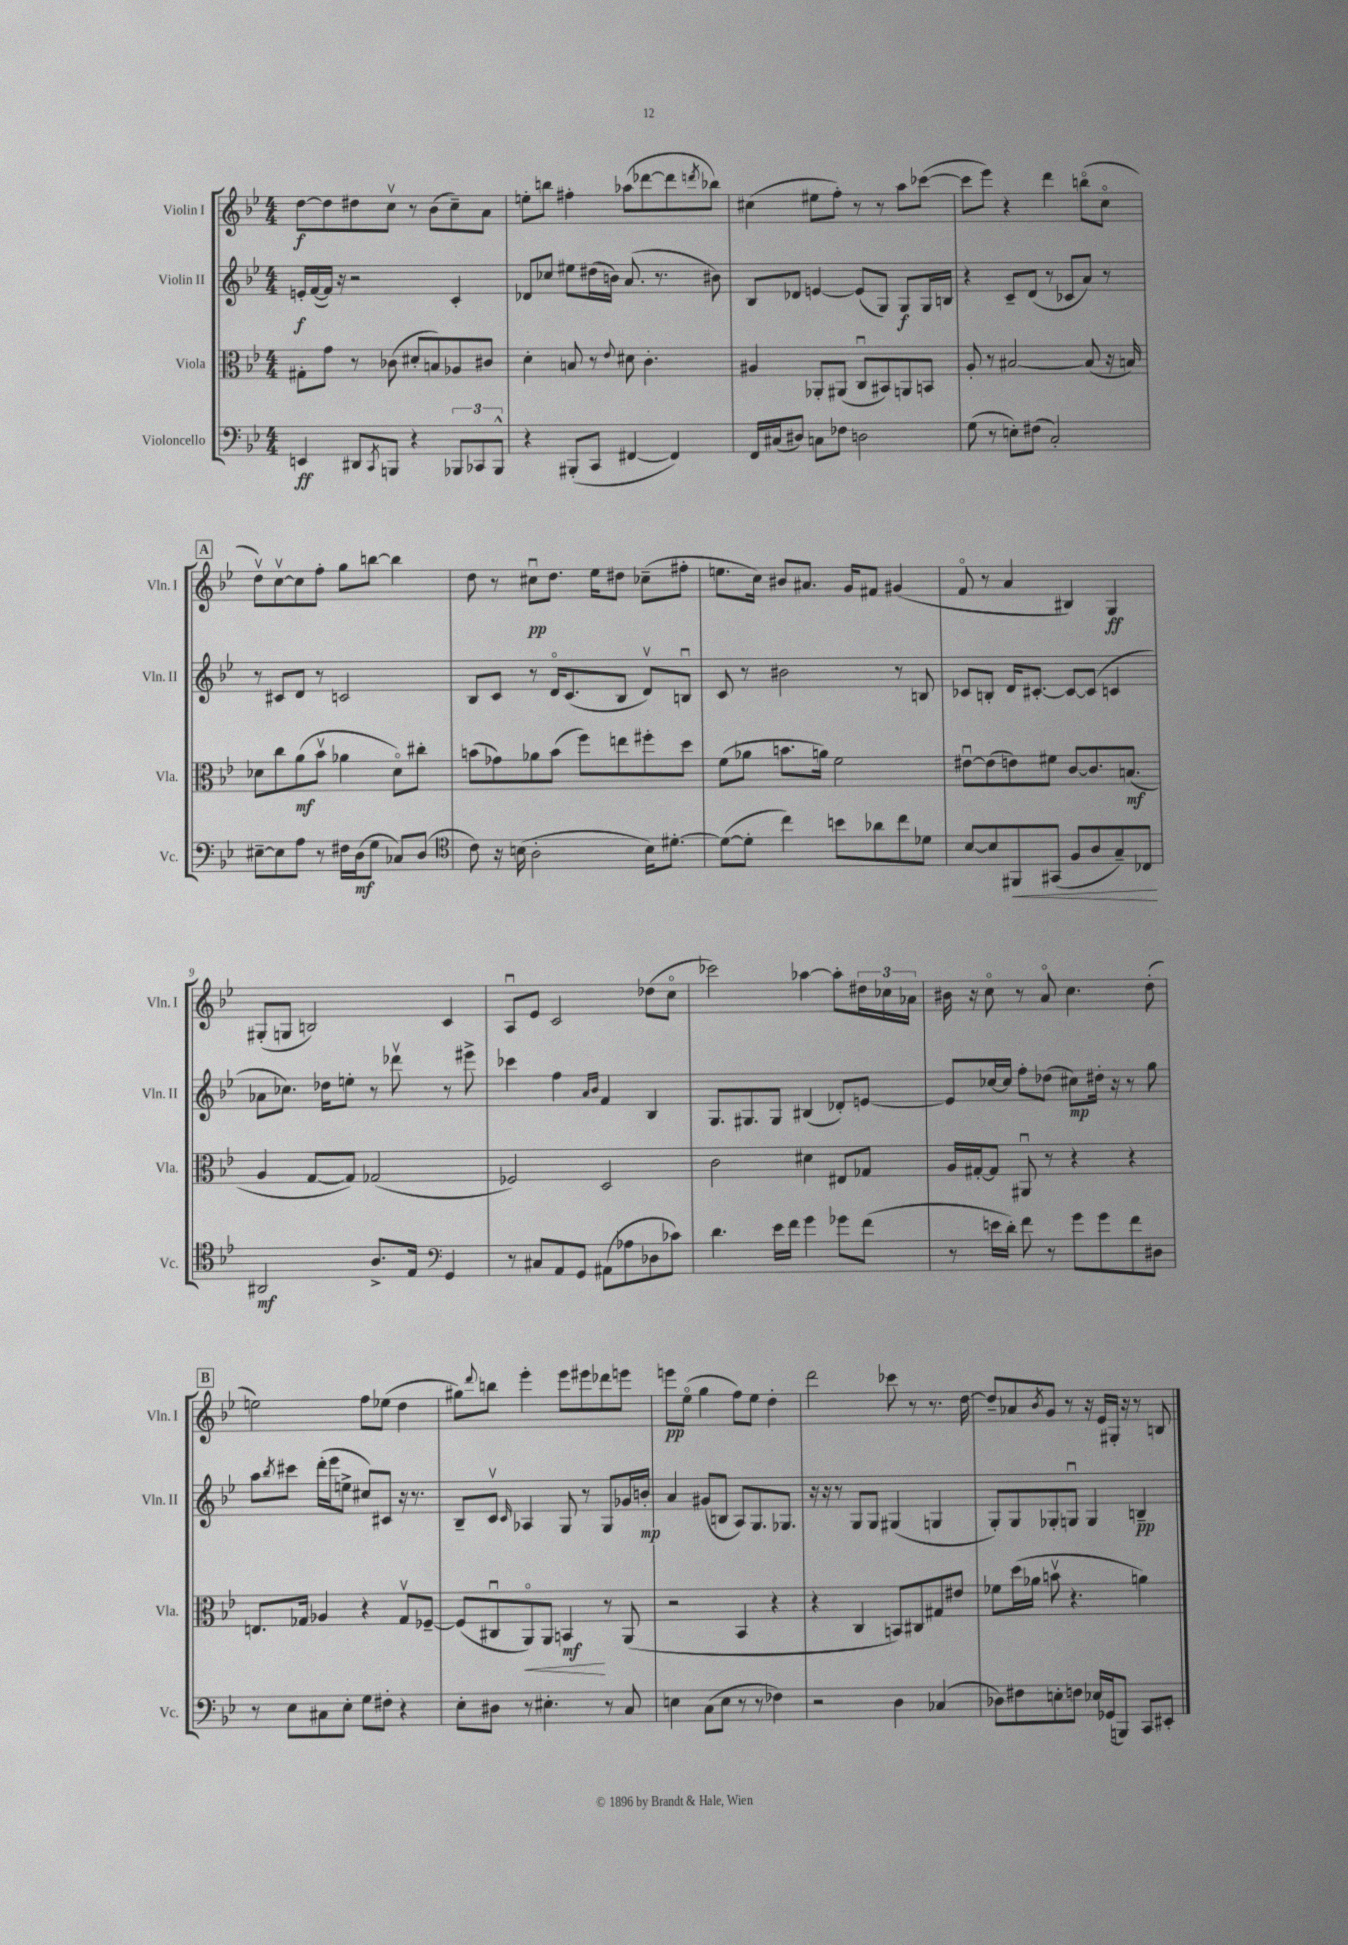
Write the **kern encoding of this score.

**kern	**kern	**kern	**kern
*staff4	*staff3	*staff2	*staff1
*clefF4	*clefC3	*clefG2	*clefG2
*k[b-e-]	*k[b-e-]	*k[b-e-]	*k[b-e-]
*M4/4	*M4/4	*M4/4	*M4/4
4EE	8G#'	16e'	[8dd
.	.	([16f	.
.	8g	16f])	8dd]
.	.	16r	.
8DD#	8r	2r	8dd#
8qCC	.	.	.
8BBB	(8c-	.	8ccv
4r	8d#'	.	8r
.	8B)	.	(8b-
12BBB-	8A-	4c'	8cc~)
12CC-	.	.	.
.	8c#	.	8a
12BBB-^^	.	.	.
=	=	=	=
4r	4d'	8d-	8ee'
.	.	8cc-	8bb
(8BBB#'	8B	8ee#	4ff#'
8CC	8r	(16dd#	.
.	.	16b)	.
.	8qqe-	.	.
[4FF#	8d#	(8.a	(8aa-
.	4.c'	.	[8ddd-
.	.	8.r	.
4FF#])	.	.	8ddd-]
.	.	.	8qddd
.	.	8b#)	8bb-)
=	=	=	=
16FF	4A#	8B-	(4cc#
(16C#	.	.	.
8D#)	.	8d-	.
8C	8AA-'	[4e	8ee#
8F-	(8AA#	.	8ff')
2D	8Cu	(8e]	8r
.	8BB#)	8G)	8r
.	8AA	8G	8aa
.	8BB	16G	([8ccc-
.	.	16B	.
=	=	=	=
(8G	8A'	4r	8ccc-]
8r	8r	.	8eee-)
8E')	[2B#	8c~	4r
(8F#	.	(8d	.
2C')	.	8r	4ddd
.	.	8c-	.
.	(8B#]	8a)	(8bbo
.	16r	8r	8cco
.	16B)	.	.
=	=	=	=
[8E#~	8d-	8r	8ddv)
8E#]	8cc	8c#	[8ccv
8A	(8a	8d	8cc]
8r	8b-v	8r	8ff'
16F#	4a-	2c	8gg
(16D	.	.	.
8G	.	.	[8bb
8C-)	8d-o)	.	4bb]
(8D	8cc#'	.	.
=	=	=	=
*clefC4	*	*	*
8c)	(8b	8B-	8dd
16r	8g-)	8c	8r
(16B	.	.	.
2A'	8a-	8r	8cc#u
.	(8b	16do	8.dd
.	.	(8.c	.
.	8ff)	.	.
.	.	.	16ee-
.	8ee	8B-	8dd#
16B)	8ff#'	8dv)	(8cc-~
[8.d#'	.	.	.
.	8dd	8Bu	8ff#'
=	=	=	=
(8d#_	(8f	8c	8.ee
8d#']	8a-	8r	.
.	.	.	16cc)
4cc)	8.b	2b#	8b#
.	.	.	8.a#
.	16a)	.	.
8b	2f	.	.
.	.	.	16g
8a-	.	.	8f#
8cc	.	8r	(4g#
8d-	.	8B	.
=	=	=	=
[8B-	[8e#u	8c-	8fo
8B-]	(8e#]	8B'	8r
8FF#	8e)	16d	4a
.	.	[8.c#'	.
(8GG#	8f#	.	.
8F	[8c	8c#_	4B#)
8A	8.c]	(8c#]	.
8G~)	.	4c	4G
.	(8.B	.	.
8C-	.	.	.
=	=	=	=
2AA#	4A	8a-	(8G#'
.	.	8.cc-)	8G
.	[8G	.	2B)
.	.	16dd-	.
.	8G])	8ee'	.
8.A^	(2G-	8r	.
.	.	8ddd-v	.
16E-	.	.	.
*clefF4	*	*	*
4GG	.	8r	4c
.	.	8eee#^	.
=	=	=	=
8r	2F-)	4ccc-	8Au
8C#	.	.	8e-
8AA	.	4ff	2c
8GG	.	.	.
.	.	16qqa	.
.	.	16qqb-	.
(8AA#	2D	4f	.
8A-	.	.	.
8D-	.	4B-	(8dd-
8c-)	.	.	8cco
=	=	=	=
4.d	2c	8.G	2ccc-)
.	.	8.G#	.
16e-	.	8G#	.
16f	.	.	.
4g	4d#	(4B#	[4aa-
8g-	8E#	8d-')	8aa-']
(8f	8G-	[8e	24dd#
.	.	.	24cc-
.	.	.	24a-
=	=	=	=
8r	16A	8e]	16b#
.	[16G#'	.	16r
16e	8G#]	[16cc-	8cco
16d')	.	16cc-]	.
8f	8AA#u	8ff'	8r
8r	8r	(8dd-	8ao
8g	4r	8cc#)	4.cc
8g	.	16dd#'	.
.	.	16r	.
8f	4r	8r	.
8D#	.	8gg	(8dd'
=	=	=	=
8r	8.E	8aa	2ee)
.	.	8qbb-	.
8E-	.	8ccc#	.
.	16G-	.	.
8C#	4A-	(16ddd'	.
.	.	16eee-	.
8E-'	.	8ee^	.
8G	4r	8cc#)	8ff
8F#'	.	8c#	(8ee-
4r	8G-v	16r	4dd
.	.	8.r	.
.	[8F-~	.	.
=	=	=	=
8E-'	(8F-]	8B-~	8gg#)
.	.	.	8qqddd
8D#	8C#u	8cv	8bb
.	.	16qqc	.
8r	8AAo)	4A-	4eee-'
4.E#'	8AA	.	.
.	4BB	8G	8eee-
.	.	8r	8eee#
8r	8r	8G	8ddd-
8C	(8AA	16g-	8eee
.	.	16b'	.
=	=	=	=
4E	2r	4a	8eee
.	.	.	(8ee-o
(8C	.	(8g#	4gg
8E	.	8B	.
8r	4BB-	8A)	8ff)
8r	.	8.G	8ee-
4F-)	4r	.	4dd'
.	.	8.G-	.
=	=	=	=
2r	4r	16r	2ddd
.	.	16r	.
.	.	8r	.
.	4C	8G	.
.	.	8G	.
4D	8BB)	(4G#	8ccc-
.	8C#	.	8r
(4C-	8G#	4G	8.r
.	8e#	.	.
.	.	.	[16dd
=	=	=	=
8D-)	8f-	8G')	8dd~]
8F#	(16dd	8G	8a-
.	16a-	.	.
.	.	.	8qb-
8E'	8bv	8G-'	8g
8F	4.r	8Gu	8r
16E-	.	4G	16r
(16GG-	.	.	16e-
8BBB)	.	.	16G#'
.	.	.	16r
8CC	4a)	4B~	8r
8EE#'	.	.	8B
==	==	==	==
*-	*-	*-	*-
